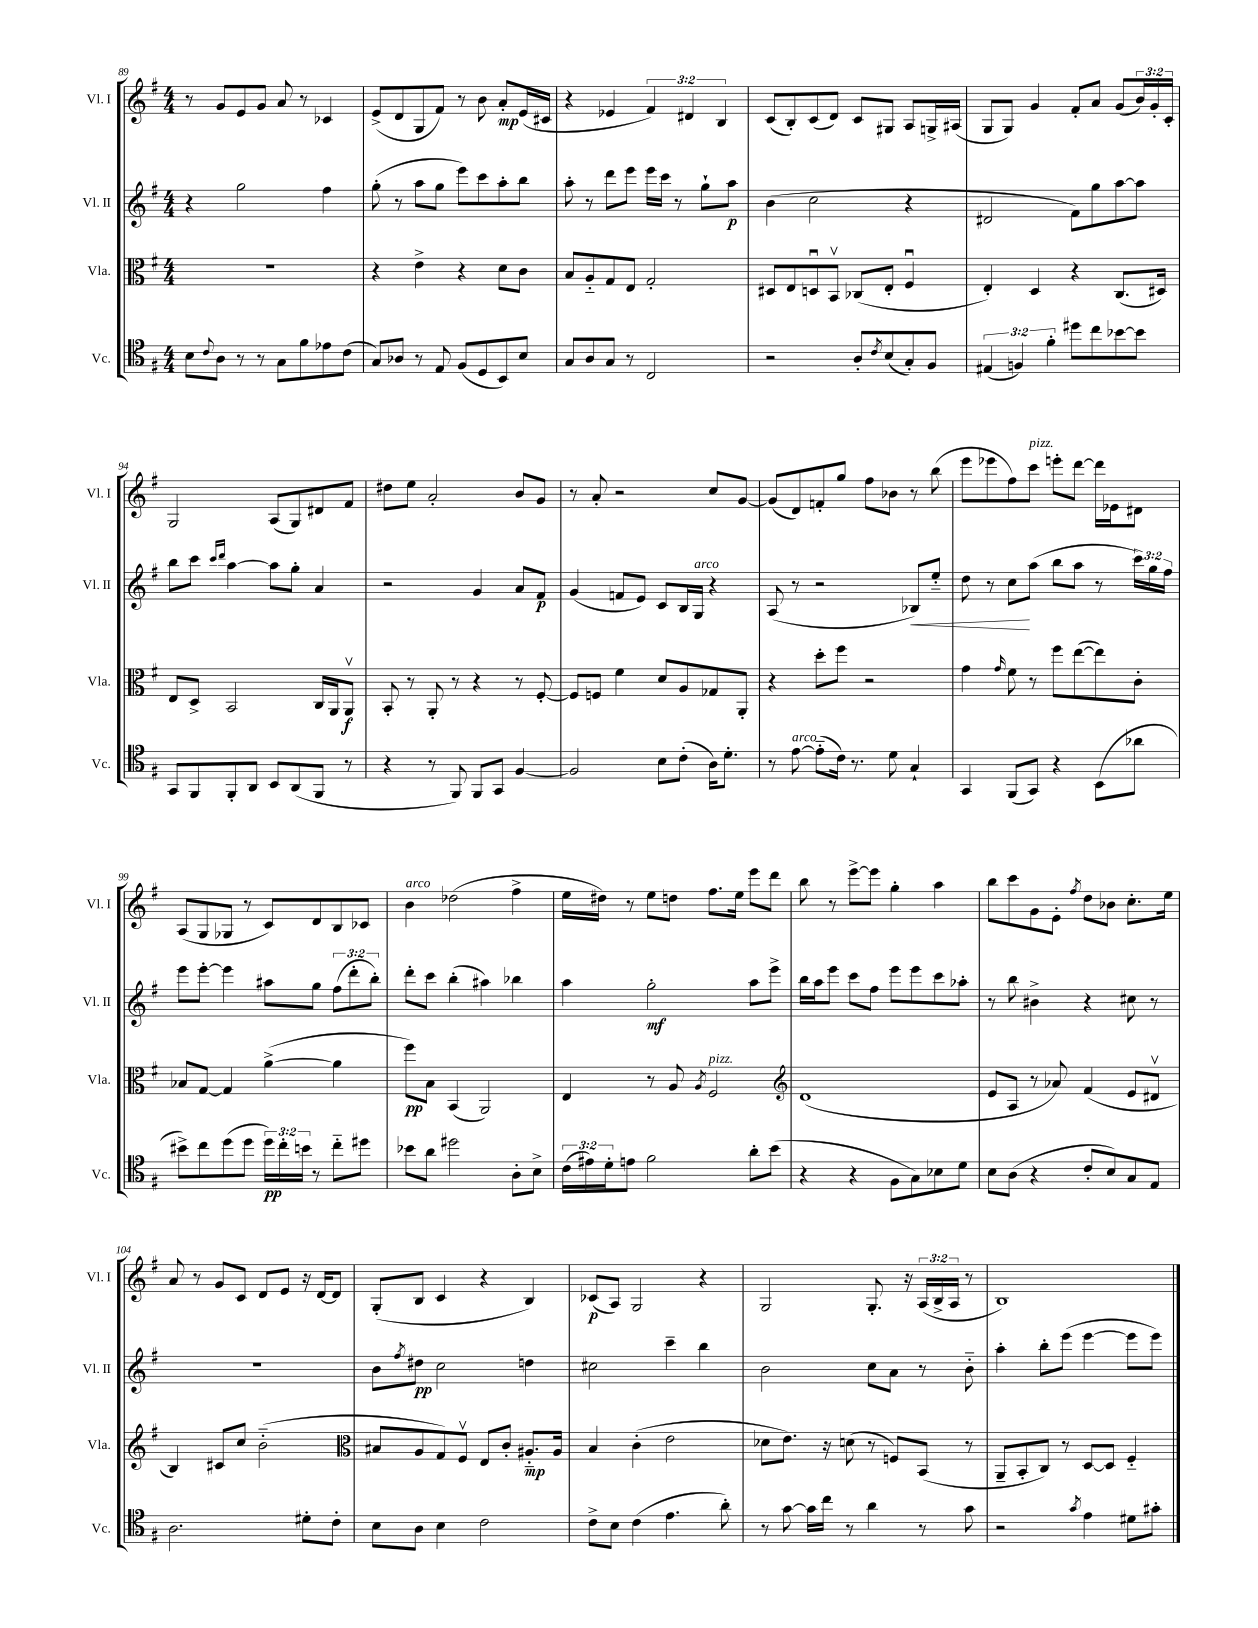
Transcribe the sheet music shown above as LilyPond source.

<<
\new StaffGroup <<
\new Staff = "s0" \with { instrumentName = "Vl. I" shortInstrumentName = "Vl. I" } {
    \clef treble \key g \major \numericTimeSignature \time 4/4 \override Staff.TupletNumber.text = #tuplet-number::calc-fraction-text
    r8 g'8 e'8 g'8 a'8 r8 ces'4 |
    e'8->( d'8 g8 fis'8) r8 b'8 a'8-.\mp e'16( cis'16 |
    r4 ees'4 \tuplet 3/2 { fis'4) dis'4 b4 } |
    c'8( b8-.) c'8( d'8) c'8 gis8 a8 g16-> ais16( |
    g8 g8) g'4 fis'8-. a'8 g'8( \tuplet 3/2 { b'16) g'16-. c'16-. } |
    g2 a8( g8) dis'8 fis'8 |
    dis''8 e''8 a'2-. b'8 g'8 |
    r8 a'8-. r2 c''8 g'8~ |
    g'8( d'8) f'8-. g''8 fis''8 bes'8 r8 b''8( |
    e'''8 ees'''8 fis''8) c'''8^\markup { \italic "pizz." } e'''8-. d'''8~ d'''16 ees'16 dis'8 |
    a8( g8 ges8 r8 c'8) d'8 b8 ces'8 |
    b'4^\markup { \italic "arco" } des''2( fis''4-> |
    e''16 dis''16) r8 e''8 d''8 fis''8. e''16 e'''8 d'''8 |
    b''8 r8 e'''8~-> e'''8 g''4-. a''4 |
    b''8 c'''8 g'8 e'8-. \acciaccatura { fis''8 } d''8 bes'8 c''8.-. e''16 |
    a'8 r8 g'8 c'8 d'8 e'8 r16 d'16~ d'8 |
    g8-.( b8 c'4 r4 b4) |
    ces'8\p( a8) g2 r4 |
    g2 g8.-. r16 \tuplet 3/2 { a16( b16-> a16 } r8 |
    b1) \bar "|." |
}
\new Staff = "s1" \with { instrumentName = "Vl. II" shortInstrumentName = "Vl. II" } {
    \clef treble \key g \major \numericTimeSignature \time 4/4 \override Staff.TupletNumber.text = #tuplet-number::calc-fraction-text
    r4 g''2 fis''4 |
    g''8-.( r8 a''8 g''8 e'''8) c'''8 a''8-. b''8 |
    a''8-. r8 d'''8 e'''8 e'''16 c'''16 r8 g''8-! a''8\p |
    b'4( c''2 r4 |
    dis'2 fis'8) g''8 a''8~ a''8 |
    b''8 c'''8 \grace { c'''16 d'''16 } a''4~ a''8 g''8-. a'4 |
    r2 g'4 a'8 fis'8\p |
    g'4( f'8 e'8) c'8 b16 g16^\markup { \italic "arco" } r4 |
    a8( r8 r2 bes8\<) e''8-_ |
    d''8 r8 c''8\! a''8( b''8 a''8 r8 \tuplet 3/2 { c'''16) g''16 fis''16 } |
    e'''8 e'''8~-. e'''4 ais''8 g''8 \tuplet 3/2 { fis''8( d'''8-. b''8-.) } |
    d'''8-. c'''8 b''4-.( ais''4) bes''4 |
    a''4 g''2-.\mf a''8 e'''8-> |
    b''16 a''16 e'''8 c'''8 fis''8 e'''8 e'''8 c'''8 aes''8-. |
    r8 b''8 bis'4-> r4 cis''8 r8 |
    R1 |
    b'8 \acciaccatura { fis''8 } dis''8\pp c''2 d''4 |
    cis''2 c'''4-- b''4 |
    b'2 c''8 a'8 r8 b'8-_ |
    a''4-. b''8-. e'''8( e'''4~ e'''8 e'''8) \bar "|." |
}
\new Staff = "s2" \with { instrumentName = "Vla." shortInstrumentName = "Vla." } {
    \clef alto \key g \major \numericTimeSignature \time 4/4
    R1 |
    r4 e'4-> r4 d'8 c'8 |
    b8 a8-_ g8 e8 g2-. |
    dis8 e8 d8\downbow b,8\upbow ces8( e8-. fis4\downbow |
    e4-.) d4 r4 c8.( dis16) |
    e8 d8-> b,2 c16 a,16 a,8\upbow\f |
    b,8-. r8 a,8-. r8 r4 r8 fis8~-. |
    fis8 f8 fis'4 d'8 a8 ges8 a,8-. |
    r4 d''8-. fis''8 r2 |
    g'4 \grace { g'16 } fis'8 r8 fis''8 e''8~( e''8) c'8-. |
    bes8 g8~ g4 a'4~->( a'4 |
    fis''8\pp) b8 b,4( a,2) |
    e4 r8 a8 \acciaccatura { a8 } fis2^\markup { \italic "pizz." } |
    \clef treble d'1( |
    e'8 a8 r8 aes'8) fis'4( e'8 dis'8\upbow |
    b4) cis'8 c''8 b'2-_( |
    \clef alto bis8 a8 g8) fis8\upbow e8 c'8-. ais8.-_\mp ais16 |
    b4 c'4-.( e'2 |
    des'8 e'8.) r16 d'8( r8 f8) b,8( r8 |
    a,8-- b,8-. c8) r8 d8~ d8 fis4-_ \bar "|." |
}
\new Staff = "s3" \with { instrumentName = "Vc." shortInstrumentName = "Vc." } {
    \clef tenor \key g \major \numericTimeSignature \time 4/4 \override Staff.TupletNumber.text = #tuplet-number::calc-fraction-text
    b8 \appoggiatura { c'8 } a8 r8 r8 g8 fis'8 ees'8 c'8( |
    g8) aes8 r8 e8 fis8( d8 b,8) b8 |
    g8 a8 g8 r8 c2 |
    r2 a8-. \acciaccatura { c'8 } b8( g8-.) fis8 |
    \tuplet 3/2 { eis4( f4) fis'4-. } dis''8 c''8 bes'8~ bes'8 |
    g,8 fis,8 fis,8-. a,8 b,8 a,8( fis,8 r8 |
    r4 r8 fis,8) fis,8 g,8 fis4~ |
    fis2 b8 c'8-.( a16) d'8.-. |
    r8 e'8~^\markup { \italic "arco" } e'8-_( c'16) r8. d'8 g4-! |
    g,4 fis,8( g,8) r4 b,8( aes'8 |
    bis'8->) c''8 d''8( d''8 \tuplet 3/2 { d''16\pp) c''16-. b'16 } r8 c''8-_ dis''8 |
    bes'8 a'8 dis''2 a8-. b8-> |
    \tuplet 3/2 { c'16( eis'16) d'16-. } e'8 fis'2 a'8-. b'8( |
    r4 r4 fis8 g8) bes8 d'8 |
    b8 a8( r4 c'8-. b8) g8 e8 |
    a2. dis'8-. c'8-. |
    b8 a8 b4 c'2 |
    c'8-> b8 c'4( e'4. a'8-.) |
    r8 g'8~ g'16 c''16 r8 a'4 r8 g'8 |
    r2 \acciaccatura { g'8 } e'4 dis'8 gis'8-. \bar "|." |
}
>>
>>
\layout { \context { \Score currentBarNumber = #89 } }
